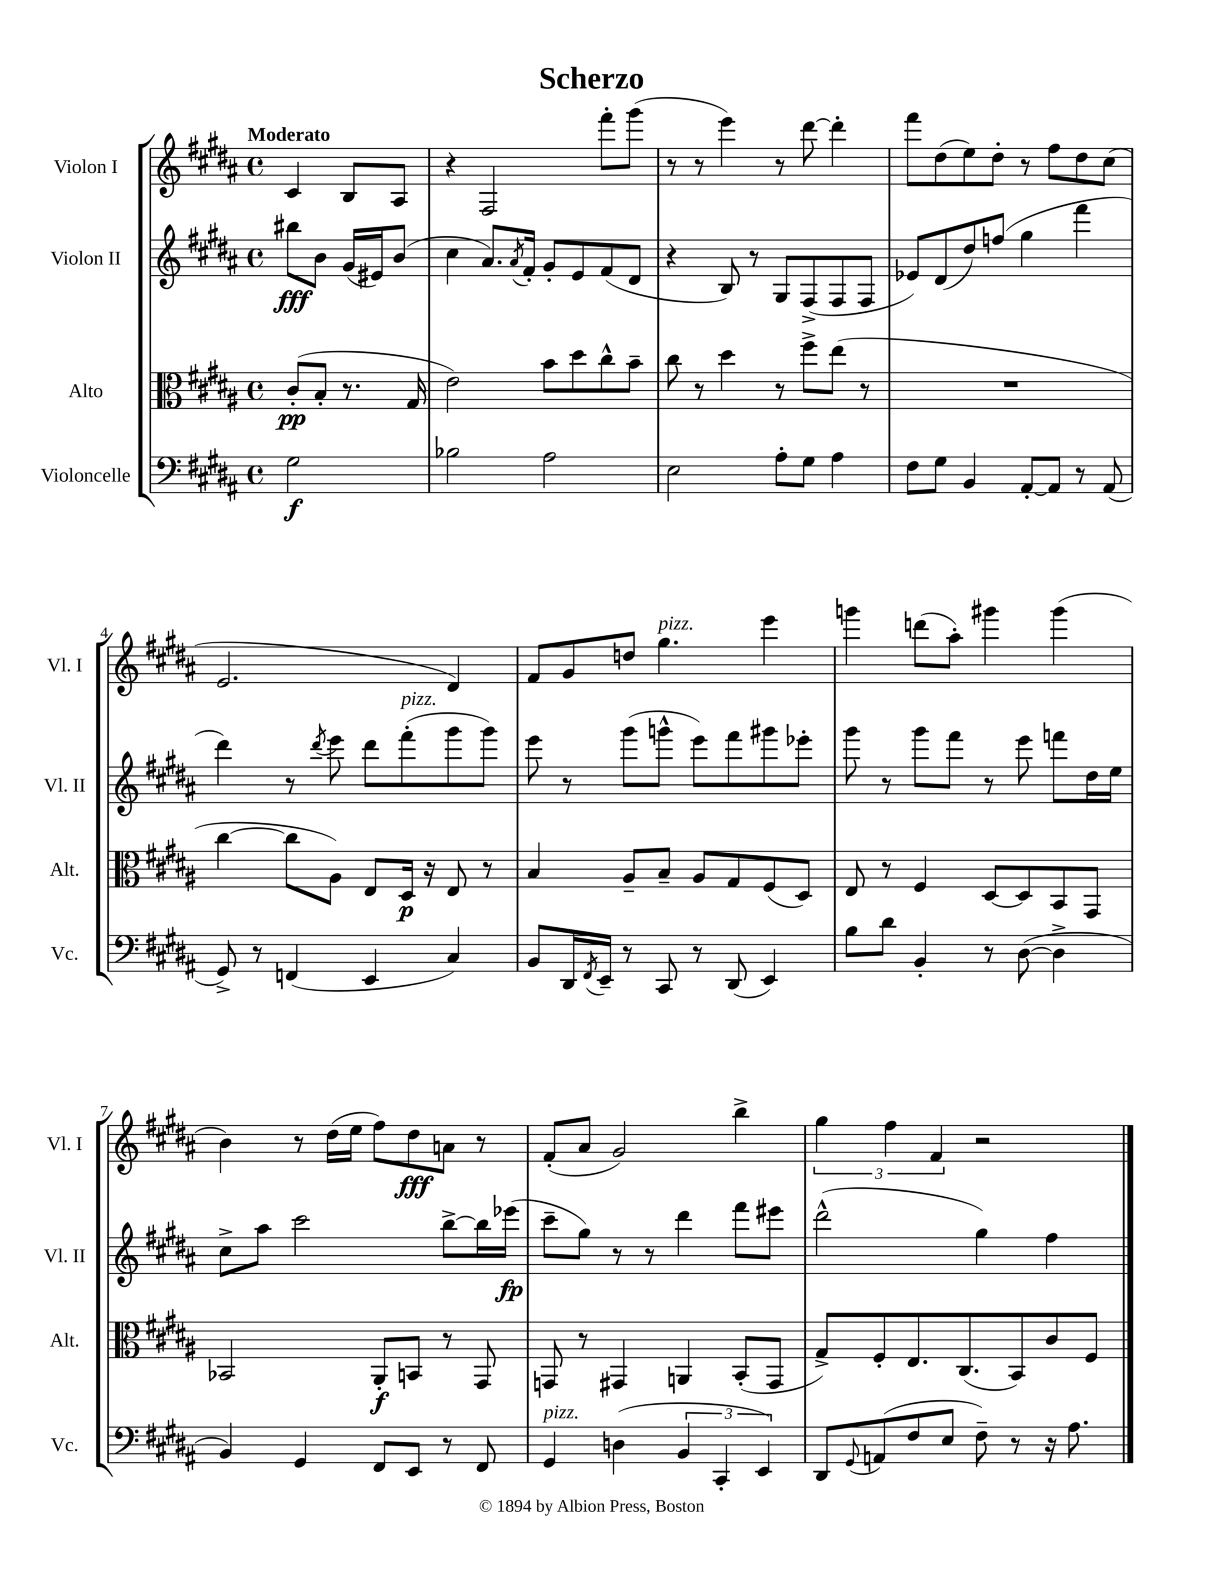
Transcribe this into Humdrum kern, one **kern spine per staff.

**kern	**dynam	**kern	**dynam	**kern	**dynam	**kern	**dynam
*part4	*part4	*part3	*part3	*part2	*part2	*part1	*part1
*staff4	*staff4	*staff3	*staff3	*staff2	*staff2	*staff1	*staff1
*I"Violoncelle	*	*I"Alto	*	*I"Violon II	*	*I"Violon I	*
*I'Vc.	*	*I'Alt.	*	*I'Vl. II	*	*I'Vl. I	*
*clefF4	*	*clefC3	*	*clefG2	*	*clefG2	*
*k[f#c#g#d#a#]	*	*k[f#c#g#d#a#]	*	*k[f#c#g#d#a#]	*	*k[f#c#g#d#a#]	*
*M4/4	*	*M4/4	*	*M4/4	*	*M4/4	*
*met(c)	*	*met(c)	*	*met(c)	*	*met(c)	*
=	=	=	=	=	=	=	=
!	!	!	!	!	!	!LO:TX:a:B:t=Moderato	!
2G#\	f	(8c#'/L	pp	8bb#X\L	fff	4c#/	.
.	.	8B'/J	.	8b\J	.	.	.
.	.	8.r	.	(16g#/LL	.	8B/L	.
.	.	.	.	16e#X/J)	.	.	.
.	.	.	.	(8b/J	.	8A#/J	.
.	.	16G#/	.	.	.	.	.
=1	=1	=1	=1	=1	=1	=1	=1
2B-X\	.	2e\)	.	4cc#\	.	4r	.
.	.	.	.	8.a#/L)	.	2F#/	.
.	.	.	.	8qa#/	.	.	.
.	.	.	.	16f#'/Jk	.	.	.
2A#\	.	8b\L	.	8g#'/L	.	.	.
.	.	8dd#\	.	8e/	.	.	.
.	.	8cc#^^\	.	(8f#/	.	8fff#'\L	.
.	.	8b~\J	.	8d#/J	.	(8ggg#\J	.
=2	=2	=2	=2	=2	=2	=2	=2
2E\	.	8cc#\	.	4r	.	8r	.
.	.	8r	.	.	.	8r	.
.	.	4dd#\	.	8B/)	.	4eee\)	.
.	.	.	.	8r	.	.	.
8A#'\L	.	8r	.	8G#/L	.	8r	.
8G#\J	.	8ff#^\L	.	(8F#^/	.	[8ddd#\	.
4A#\	.	(8ee\J	.	8F#/	.	4ddd#'\]	.
.	.	8r	.	8F#/J	.	.	.
=3	=3	=3	=3	=3	=3	=3	=3
8F#\L	.	1r	.	8e-X/L)	.	8fff#\L	.
8G#\J	.	.	.	(8d#/	.	(8dd#\	.
4BB/	.	.	.	8dd#/)	.	8ee\)	.
.	.	.	.	(8ffn/J	.	8dd#'\J	.
[8AA#'/L	.	.	.	4gg#\	.	8r	.
8AA#/J]	.	.	.	.	.	8ff#\L	.
8r	.	.	.	4fff#\	.	8dd#\	.
(8AA#/	.	.	.	.	.	(8cc#\J	.
!!LO:LB:g=z
=4	=4	=4	=4	=4	=4	=4	=4
8GG#^/)	.	[4cc#\	.	4ddd#\)	.	2.e/	.
8r	.	.	.	.	.	.	.
(4FFn/	.	8cc#\L]	.	8r	.	.	.
.	.	.	.	8qddd#/	.	.	.
.	.	8A#\J)	.	8eee\	.	.	.
4EE/	.	8E/L	.	8ddd#\L	.	.	.
!	!	!	!	!LO:TX:a:i:t=pizz.	!	!	!
.	.	16D#/Jk	p	(8fff#'\	.	.	.
.	.	16r	.	.	.	.	.
4C#/)	.	8E/	.	8ggg#\	.	4d#/)	.
.	.	8r	.	8ggg#\J)	.	.	.
=5	=5	=5	=5	=5	=5	=5	=5
8BB/L	.	4B/	.	8eee\	.	8f#/L	.
16DD#/L	.	.	.	8r	.	8g#/	.
8qFF#/	.	.	.	.	.	.	.
16EE~/JJ	.	.	.	.	.	.	.
8r	.	8A#~/L	.	(8ggg#\L	.	8ddn/J	.
!	!	!	!	!	!	!LO:TX:a:i:t=pizz.	!
8CC#/	.	8B~/J	.	8gggn^^\J	.	4.gg#\	.
8r	.	8A#/L	.	8eee\L)	.	.	.
(8DD#/	.	8G#/	.	8fff#\	.	.	.
4EE/)	.	(8F#/	.	8ggg#X\	.	4eee\	.
.	.	8D#/J)	.	8eee-X'\J	.	.	.
=6	=6	=6	=6	=6	=6	=6	=6
8B\L	.	8E/	.	8ggg#\	.	4gggn\	.
8d#\J	.	8r	.	8r	.	.	.
4BB'/	.	4F#/	.	8ggg#\L	.	(8dddn\L	.
.	.	.	.	8fff#\J	.	8aa#'\J)	.
8r	.	[8D#/L	.	8r	.	4ggg#X\	.
([8D#\	.	8D#/]	.	8eee\	.	.	.
4D#^\]	.	8BB/	.	8fffn\L	.	(4ggg#\	.
.	.	8GG#/J	.	16dd#\L	.	.	.
.	.	.	.	16ee\JJ	.	.	.
!!LO:LB:g=z
=7	=7	=7	=7	=7	=7	=7	=7
4BB/)	.	2BB-X/	.	8cc#^\L	.	4b\)	.
.	.	.	.	8aa#\J	.	.	.
4GG#/	.	.	.	2ccc#\	.	8r	.
.	.	.	.	.	.	(16dd#\LL	.
.	.	.	.	.	.	16ee\JJ	.
8FF#/L	.	8AA#'/L	f	.	.	8ff#\L)	.
8EE/J	.	8BBn/J	.	.	.	8dd#\	fff
8r	.	8r	.	[8bb^\L	.	8an\J	.
8FF#/	.	8GG#/	.	16bb\L]	.	8r	.
.	.	.	.	(16eee-X\JJ	fp	.	.
=8	=8	=8	=8	=8	=8	=8	=8
!LO:TX:a:i:t=pizz.	!	!	!	!	!	!	!
4GG#/	.	8GGn/	.	8ccc#~\L	.	(8f#'/L	.
.	.	8r	.	8gg#\J)	.	8a#/J	.
(4Dn\	.	4GG#X/	.	8r	.	2g#/)	.
.	.	.	.	8r	.	.	.
6BB/	.	4AAn/	.	4ddd#\	.	.	.
6CC#'/	.	.	.	.	.	.	.
.	.	(8BB'/L	.	8fff#\L	.	4bb^\	.
6EE/)	.	.	.	.	.	.	.
.	.	8GG#/J	.	8eee#X\J	.	.	.
=9	=9	=9	=9	=9	=9	=9	=9
8DD#/L	.	8G#^/L)	.	(2ddd#^^\	.	6gg#\	.
8qqGG#/	.	.	.	.	.	.	.
(8AAn/	.	8F#'/	.	.	.	.	.
.	.	.	.	.	.	6ff#\	.
8F#/	.	8.E/	.	.	.	.	.
.	.	.	.	.	.	6f#/	.
8E/J	.	.	.	.	.	.	.
.	.	(8.C#/	.	.	.	.	.
8F#~\)	.	.	.	4gg#\)	.	2r	.
8r	.	8BB/)	.	.	.	.	.
16r	.	8c#/	.	4ff#\	.	.	.
8.A#\	.	.	.	.	.	.	.
.	.	8F#/J	.	.	.	.	.
==	==	==	==	==	==	==	==
*-	*-	*-	*-	*-	*-	*-	*-
